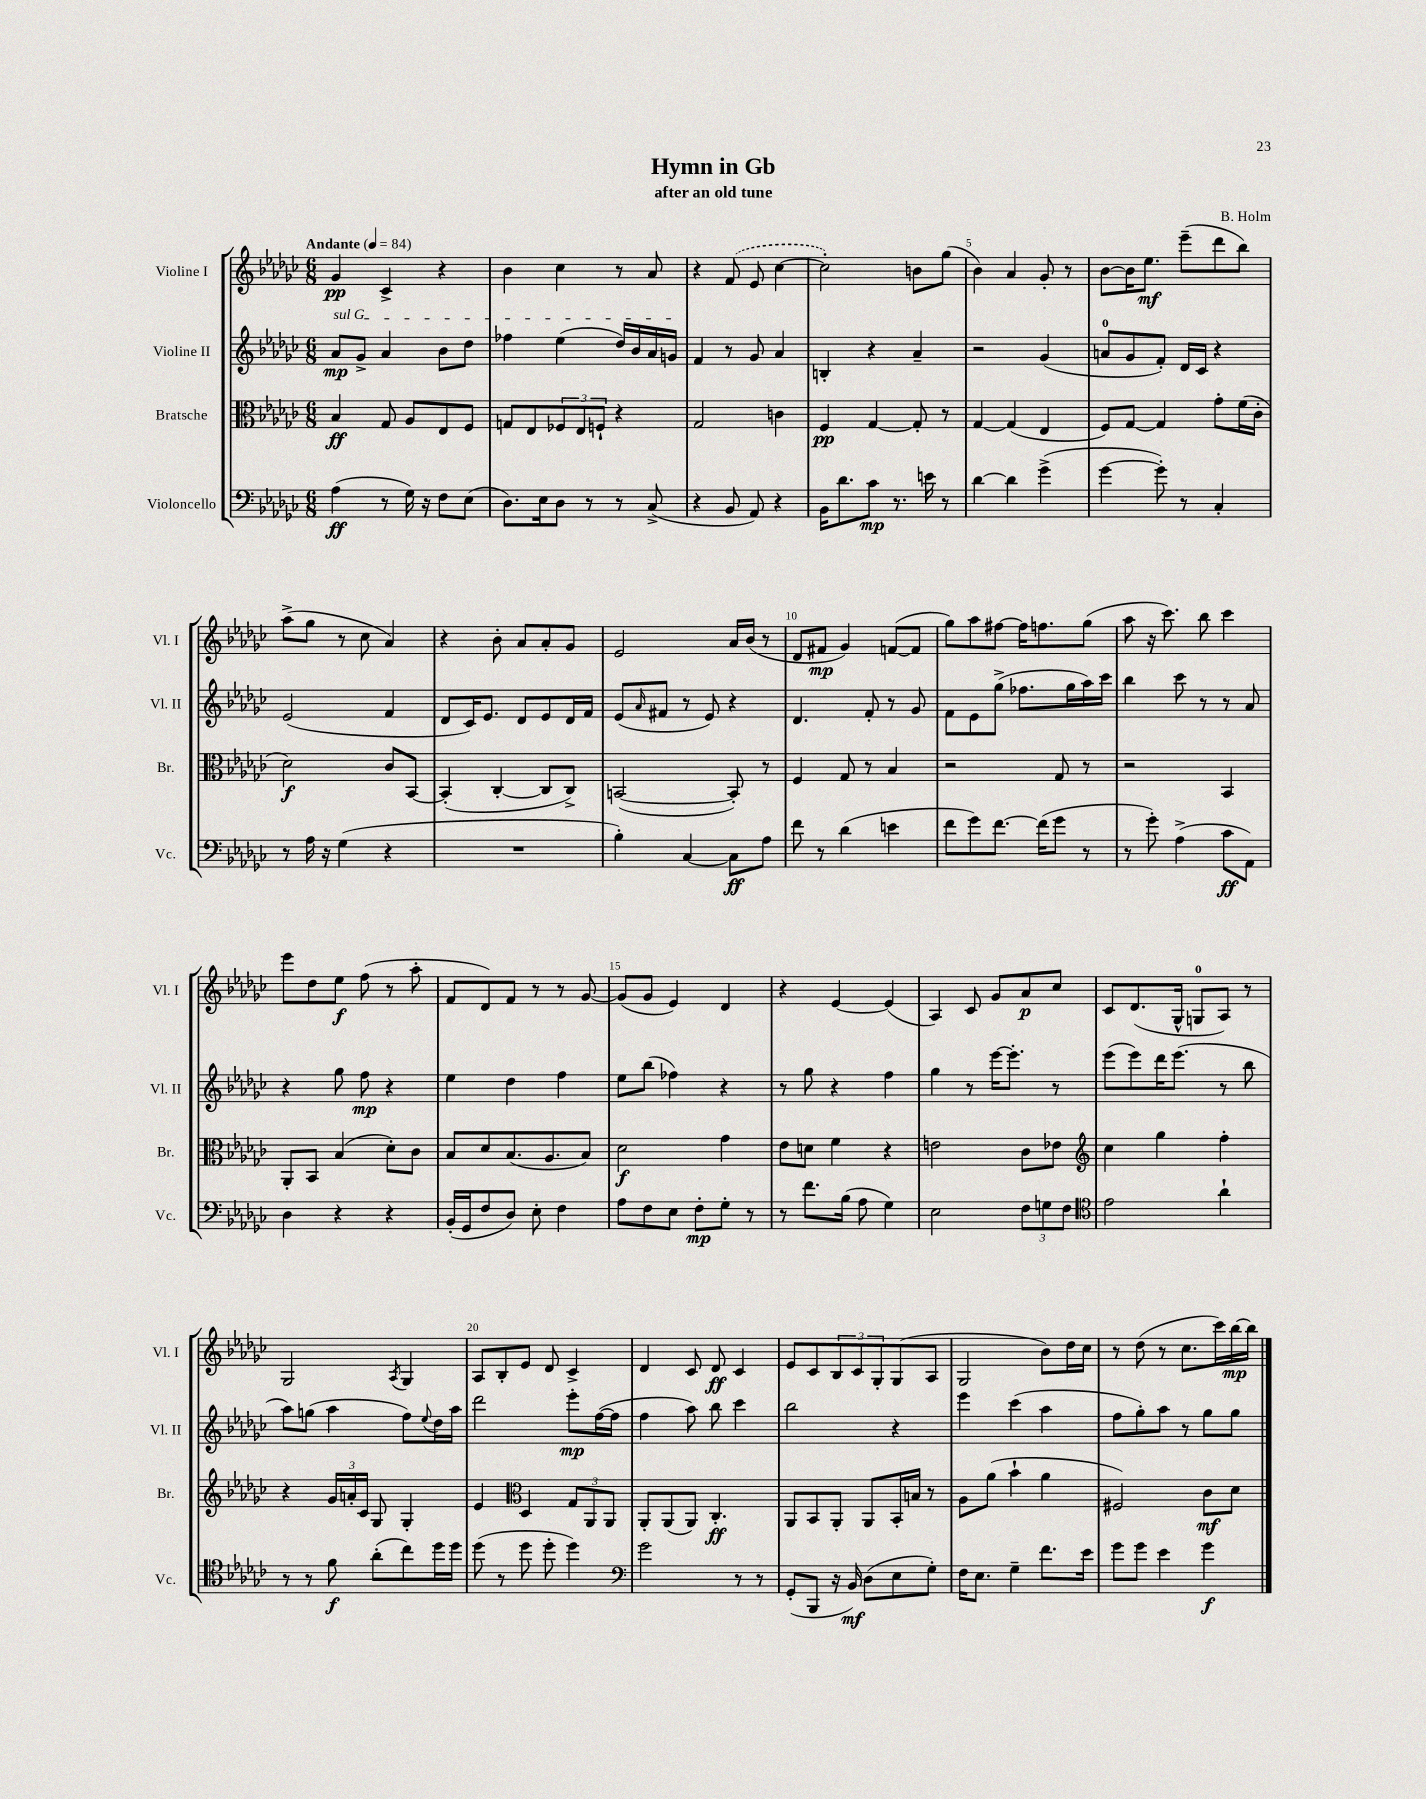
\header { title = "Hymn in Gb" composer = "B. Holm" subtitle = "after an old tune" }
<<
\new StaffGroup <<
\new Staff = "s0" \with { instrumentName = "Violine I" shortInstrumentName = "Vl. I" } {
    \clef treble \key ges \major \numericTimeSignature \time 6/8 \tempo "Andante" 4 = 84
    ges'4\pp ces'4-> r4 |
    bes'4 ces''4 r8 aes'8 |
    r4 \once \slurDashed f'8( ees'8 ces''4~ |
    ces''2-.) b'8 ges''8( |
    bes'4) aes'4 ges'8-. r8 |
    bes'8~ bes'16 ees''8.\mf ees'''8--( des'''8 bes''8) |
    aes''8->( ges''8 r8 ces''8 aes'4) |
    r4 bes'8-. aes'8 aes'8-. ges'8 |
    ees'2 aes'16 bes'16( r8 |
    des'8 fis'8\mp ges'4) f'8~( f'8 |
    ges''8) aes''8 fis''8~ fis''16 f''8. ges''8( |
    aes''8 r16 ces'''8.) bes''8 ces'''4 |
    ees'''8 des''8 ees''8\f f''8( r8 aes''8-. |
    f'8 des'8) f'8 r8 r8 ges'8~ |
    ges'8( ges'8 ees'4) des'4 |
    r4 ees'4~ ees'4( |
    aes4) ces'8 ges'8 aes'8\p ces''8 |
    ces'8 des'8.( ges16-^ g8-0 aes8) r8 |
    ges2 \acciaccatura { aes8 } ges4 |
    aes8 bes8-. ees'8 des'8 ces'4-> |
    des'4 ces'8 des'8\ff ces'4 |
    ees'8 ces'8 \tuplet 3/2 { bes8 ces'8 ges8-. } ges8( aes8 |
    ges2 bes'8) des''16 ces''16 |
    r8 des''8( r8 ces''8. ces'''16) bes''16~\mp bes''16 \bar "|." |
}
\new Staff = "s1" \with { instrumentName = "Violine II" shortInstrumentName = "Vl. II" } {
    \clef treble \key ges \major \numericTimeSignature \time 6/8
    \once \override TextSpanner.bound-details.left.text = \markup { \italic "sul G" } aes'8\mp\startTextSpan ges'8-> aes'4 bes'8 des''8 |
    fes''4 ees''4( des''16) bes'16 aes'16 g'16\stopTextSpan |
    f'4 r8 ges'8 aes'4 |
    b4-. r4 aes'4-- |
    r2 ges'4( |
    a'8-0 ges'8 f'8-.) des'16 ces'16 r4 |
    ees'2( f'4 |
    des'8 ces'16) ees'8. des'8 ees'8 des'16 f'16 |
    ees'8( \grace { aes'16 } fis'8 r8 ees'8) r4 |
    des'4. f'8-. r8 ges'8 |
    f'8 ees'8 ges''8->( fes''8. ges''16 aes''16) ces'''16 |
    bes''4 ces'''8 r8 r8 aes'8 |
    r4 ges''8 f''8\mp r4 |
    ees''4 des''4 f''4 |
    ees''8 bes''8( fes''4) r4 |
    r8 ges''8 r4 f''4 |
    ges''4 r8 ees'''16~ ees'''8.-. r8 |
    ees'''8( ees'''8) des'''16 ees'''8.( r8 bes''8 |
    aes''8) g''8( aes''4 f''8) \appoggiatura { ees''8 } des''16 aes''16 |
    des'''2 ees'''8-.\mp f''16~( f''16 |
    f''4 aes''8) bes''8 ces'''4 |
    bes''2 r4 |
    ees'''4 ces'''4( aes''4 |
    f''8 ges''8-.) aes''8 r8 ges''8 ges''8 \bar "|." |
}
\new Staff = "s2" \with { instrumentName = "Bratsche" shortInstrumentName = "Br." } {
    \clef alto \key ges \major \numericTimeSignature \time 6/8
    bes4\ff ges8 aes8 ees8 f8 |
    g8 ees8 \tuplet 3/2 { fes8 ees8 f8-! } r4 |
    ges2 c'4 |
    f4\pp ges4~ ges8-. r8 |
    ges4~ ges4( ees4 |
    f8) ges8~ ges4 ges'8-. f'16( ces'16-. |
    des'2\f) ces'8 bes,8~ |
    bes,4-.( ces4~-. ces8 ces8->) |
    b,2~( b,8-.) r8 |
    f4 ges8 r8 bes4 |
    r2 ges8 r8 |
    r2 bes,4 |
    aes,8-. bes,8 bes4( des'8-.) ces'8 |
    bes8 des'8 bes8.( aes8. bes8) |
    des'2\f ges'4 |
    ees'8 d'8 f'4 r4 |
    e'2 ces'8 ees'8 |
    \clef treble ces''4 ges''4 f''4-. |
    r4 \tuplet 3/2 { ges'16 a'16-. ces'16 } ges8 ges4-. |
    ees'4 \clef alto des4 \tuplet 3/2 { ges8 aes,8 aes,8 } |
    aes,8-. aes,8( aes,8) ces4.-.\ff |
    aes,8 bes,8 aes,8-. aes,8 bes,16-. b16 r8 |
    aes8 aes'8( bes'4-! aes'4 |
    fis2) ces'8\mf des'8 \bar "|." |
}
\new Staff = "s3" \with { instrumentName = "Violoncello" shortInstrumentName = "Vc." } {
    \clef bass \key ges \major \numericTimeSignature \time 6/8
    aes4\ff( r8 ges16) r16 f8 ees8( |
    des8.) ees16 des8 r8 r8 ces8->( |
    r4 bes,8 aes,8) r4 |
    bes,16 des'8. ces'8\mp r8. e'16 r8 |
    des'4~ des'4 ges'4->( |
    ges'4~ ges'8-.) r8 ces4-. |
    r8 aes16 r16 ges4( r4 |
    R2. |
    bes4-.) ces4~ ces8\ff aes8 |
    f'8 r8 des'4( e'4 |
    f'8 ges'8) f'8.~ f'16( ges'8 r8 |
    r8 ges'8-.) aes4->( ces'8\ff aes,8) |
    des4 r4 r4 |
    bes,16-.( ges,16 f8 des8) ees8-. f4 |
    aes8 f8 ees8 f8-.\mp ges8-. r8 |
    r8 f'8. bes16( aes8 ges4) |
    ees2 \tuplet 3/2 { f8 g8 f8 } |
    \clef tenor ees'2 aes'4-! |
    r8 r8 f'8\f aes'8-.( ces''8) des''16 des''16 |
    des''8( r8 des''8 des''8-. des''4) |
    \clef bass ges'2 r8 r8 |
    ges,8-.( bes,,8 r16 bes,16\mf) des8( ees8 ges8-.) |
    f16 ees8. ges4-- f'8. ees'16 |
    ges'8 ges'8 ees'4 ges'4\f \bar "|." |
}
>>
>>
\layout { \context { \Score \override BarNumber.break-visibility = ##(#f #t #t) barNumberVisibility = #(every-nth-bar-number-visible 5) } }
